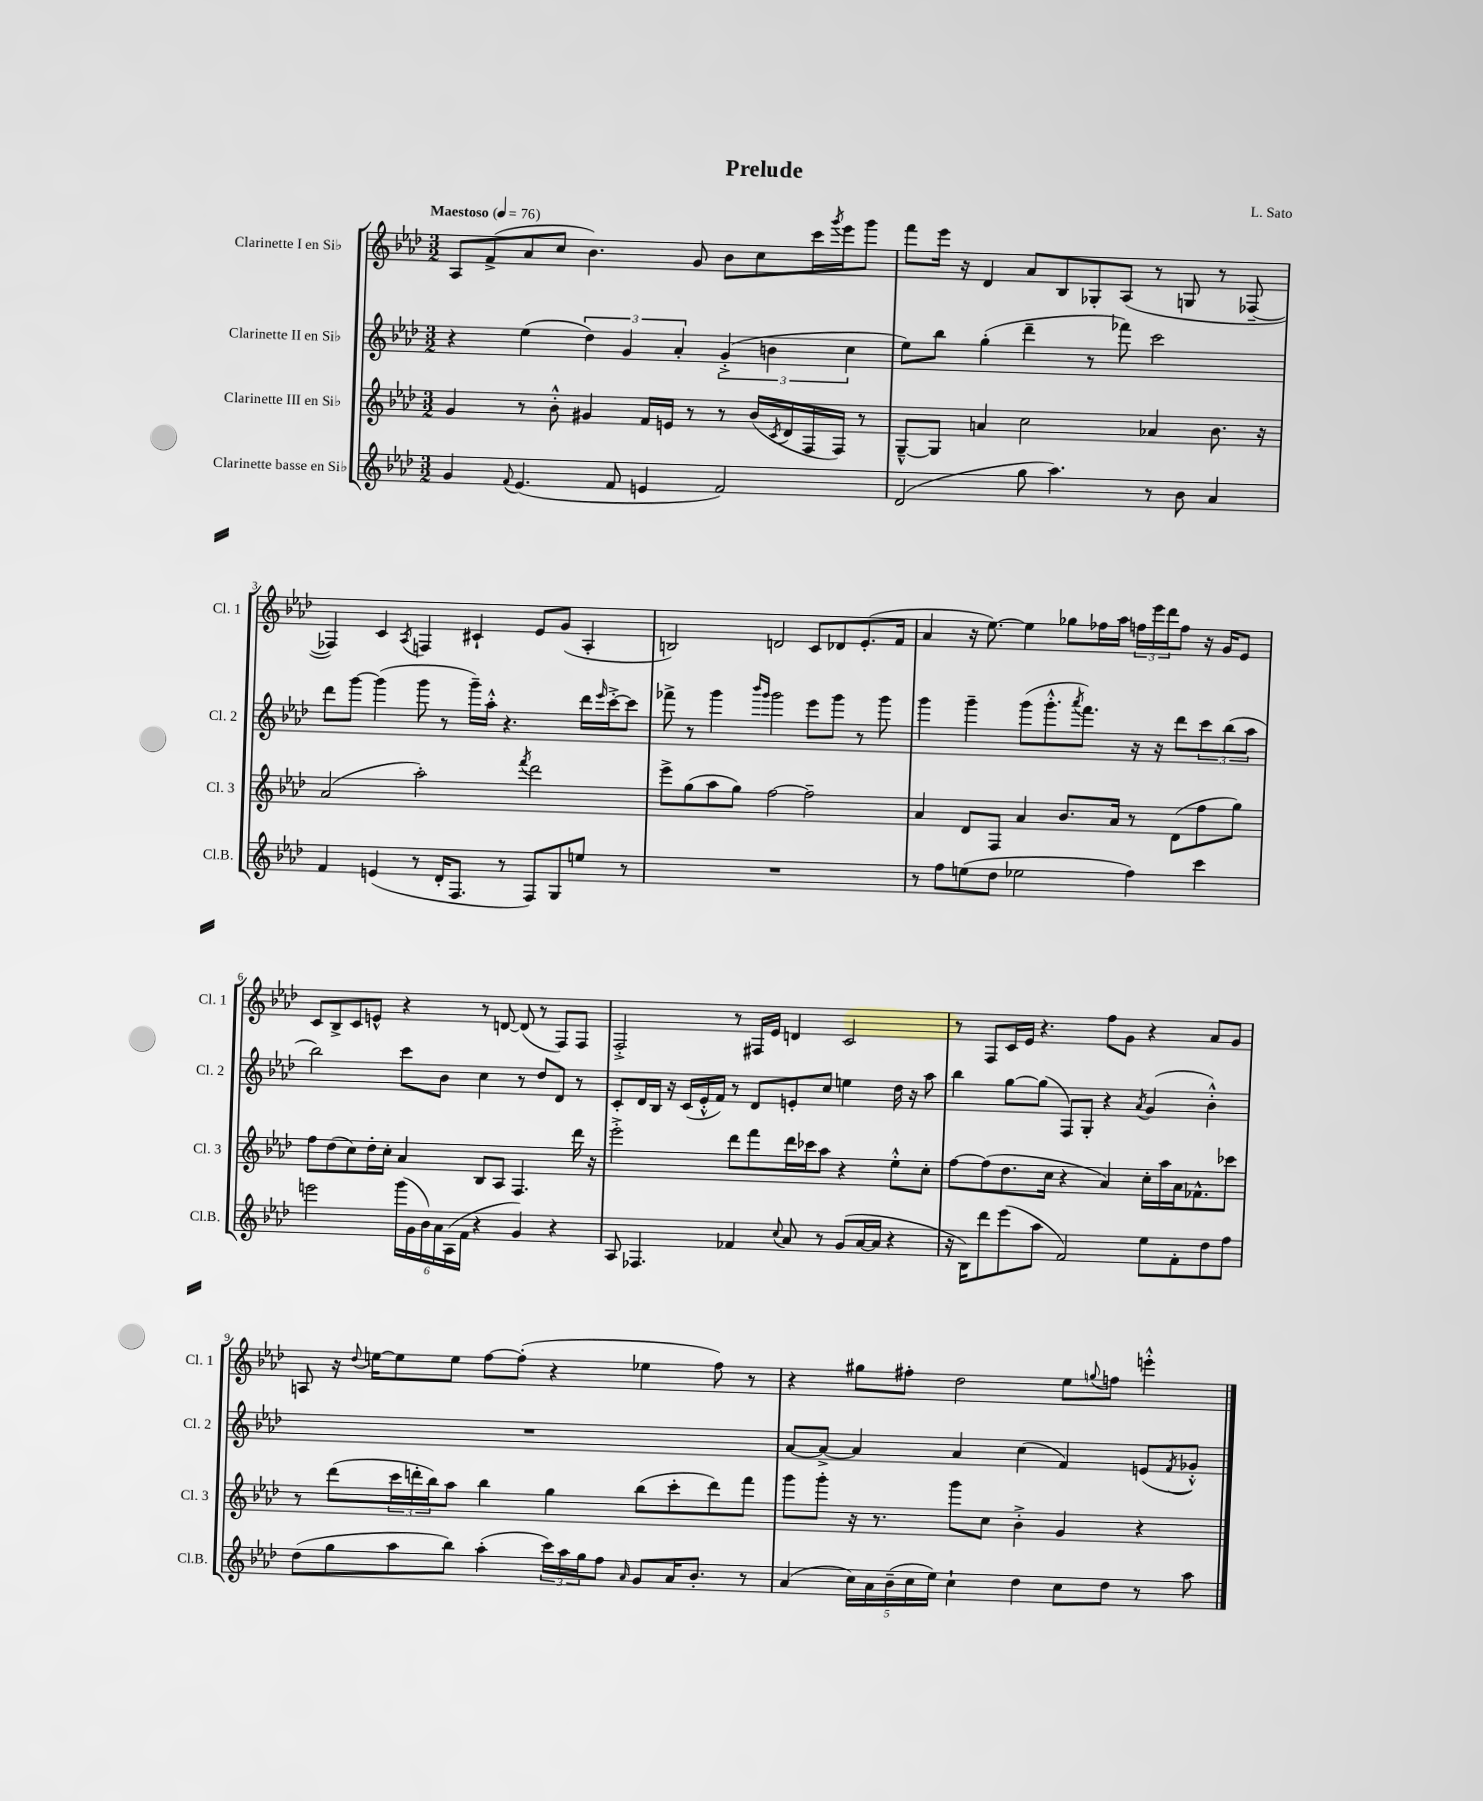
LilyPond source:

\header { title = "Prelude" composer = "L. Sato" }
<<
\new StaffGroup <<
\new Staff = "s0" \with { instrumentName = "Clarinette I en Sib" shortInstrumentName = "Cl. 1" } {
    \clef treble \key aes \major \numericTimeSignature \time 3/2 \tempo "Maestoso" 4 = 76
    aes8 f'8->( aes'8 c''8 bes'4.) g'8 bes'8 c''8 c'''16 \acciaccatura { g'''8 } ees'''16 g'''8 |
    f'''8 ees'''16 r16 des'4 aes'8 bes8 ges8-. aes8( r8 g8 r8 fes8~-- |
    fes4) c'4 \acciaccatura { aes8 } f4 cis'4-! ees'8 g'8( aes4-. |
    b2) d'2 c'8 des'8 ees'8.-.( f'16 |
    aes'4 r16 ees''8.~) ees''4 ges''8 fes''16 aes''16 \tuplet 3/2 { f''16 ees'''16 des'''16 } f''8 r16 g'16 ees'8 |
    c'8 bes8-> c'8 e'8-^ r4 r8 d'8~ d'8( r8 f8) f8 |
    f2-.-> r8 fis16 ees'16 d'4 c'2 |
    r8 f8 c'16 ees'16 r4. f''8 g'8 r4 aes'8 g'8 |
    a8 r16 \appoggiatura { des''8 } e''16~ e''8 e''8 f''8~ f''8-.( r4 ees''4 f''8) r8 |
    r4 gis''8 fis''8-. des''2 ees''8 \appoggiatura { g''8 } f''8 e'''4-.-^ \bar "|." |
}
\new Staff = "s1" \with { instrumentName = "Clarinette II en Sib" shortInstrumentName = "Cl. 2" } {
    \clef treble \key aes \major \numericTimeSignature \time 3/2
    r4 ees''4( \tuplet 3/2 { des''4) g'4 aes'4-. } \tuplet 3/2 { g'4-.->( b'4 c''4 } |
    ees''8) bes''8 g''4-.( des'''4-- r8 fes'''8) c'''2 |
    des'''8 g'''8~ g'''4( g'''8 r8 g'''16--) aes''16-.-^ r4. des'''16 \grace { ees'''16 } c'''16~-.-> c'''8 |
    fes'''8-> r8 g'''4 \grace { bes'''16 g'''16 } g'''2 ees'''8 g'''8 r8 g'''8 |
    g'''4 g'''4-- g'''8( g'''8.-.-^ \acciaccatura { aes'''8 } f'''8.) r16 r16 des'''8 \tuplet 3/2 { c'''8 bes''8( aes''8 } |
    bes''2) c'''8 bes'8 c''4 r8 des''8 des'8 r8 |
    c'8-. des'16 bes16 r16 c'16( ees'16-.-^ f'16) r8 des'8 e'8-. c''8 e''4 des''16 r16 aes''8 |
    bes''4 g''8~ g''8( f8) g8-. r4 \acciaccatura { aes'8 } g'4( bes'4-.-^) |
    R1. |
    aes'8~ aes'8~-> aes'4 aes'4 c''4( f'4) e'8( \acciaccatura { f'8 } ges'8-.-^) \bar "|." |
}
\new Staff = "s2" \with { instrumentName = "Clarinette III en Sib" shortInstrumentName = "Cl. 3" } {
    \clef treble \key aes \major \numericTimeSignature \time 3/2
    g'4 r8 bes'8-.-^ gis'4 f'16 e'16 r8 r8 bes'16( \acciaccatura { c'8 } des'16 f16 f16) r8 |
    g8~---^ g8 a'4 c''2 aes'4 bes'8. r16 |
    aes'2( aes''2-.) \acciaccatura { f'''8 } des'''2 |
    ees'''8-> g''8( aes''8 g''8) f''2~ f''2-- |
    aes'4 des'8 f8 aes'4 bes'8. aes'16 r8 des'8( f''8 g''8) |
    f''8 des''8( c''8) des''16-. c''16-. aes'4 bes8 aes8 f4. des'''16 r16 |
    ees'''2-.-> des'''8 f'''8 des'''16 ces'''16 aes''8 r4 ees''8-.-^ c''8-. |
    f''8~ f''8( des''8. c''16 r4 aes'4) c''16-. aes''16 aes'16 fes'8.-^ ces'''8 |
    r8 des'''8( \tuplet 3/2 { c'''16 d'''16-. bes''16) } aes''8 bes''4 g''4 bes''8( c'''8-. d'''8) f'''8 |
    g'''8 g'''8-. r16 r8. g'''8 c''8 bes'4-.-> g'4 r4 \bar "|." |
}
\new Staff = "s3" \with { instrumentName = "Clarinette basse en Sib" shortInstrumentName = "Cl.B." } {
    \clef treble \key aes \major \numericTimeSignature \time 3/2
    g'4 \appoggiatura { f'8 } ees'4.( f'8 e'4 f'2) |
    des'2( g''8 aes''4.) r8 bes'8 aes'4 |
    f'4 e'4( r8 des'16-. f8. r8 f8) g8 e''8 r8 |
    R1. |
    r8 f''8 e''8( des''8 ees''2 f''4) c'''4 |
    e'''2 \tuplet 6/4 { g'''16( g'16 bes'16) aes'16 aes16( f'16 } r4 g'4) r4 |
    aes8 fes4. fes'4 \appoggiatura { c''8 } aes'8 r8 g'8( aes'16~ aes'16 r4 |
    r16 bes16) des'''8 ees'''8( aes''8 f'2) ees''8 f'8-. des''8 f''8 |
    des''8( g''8 aes''8 bes''8) aes''4-.( \tuplet 3/2 { c'''16) aes''16 g''16 } f''8 \grace { aes'16 } g'8 aes'16 bes'8.-. r8 |
    aes'4( \tuplet 5/4 { c''16) aes'16 bes'16--( c''16 ees''16) } c''4-! des''4 c''8 des''8 r8 aes''8 \bar "|." |
}
>>
>>
